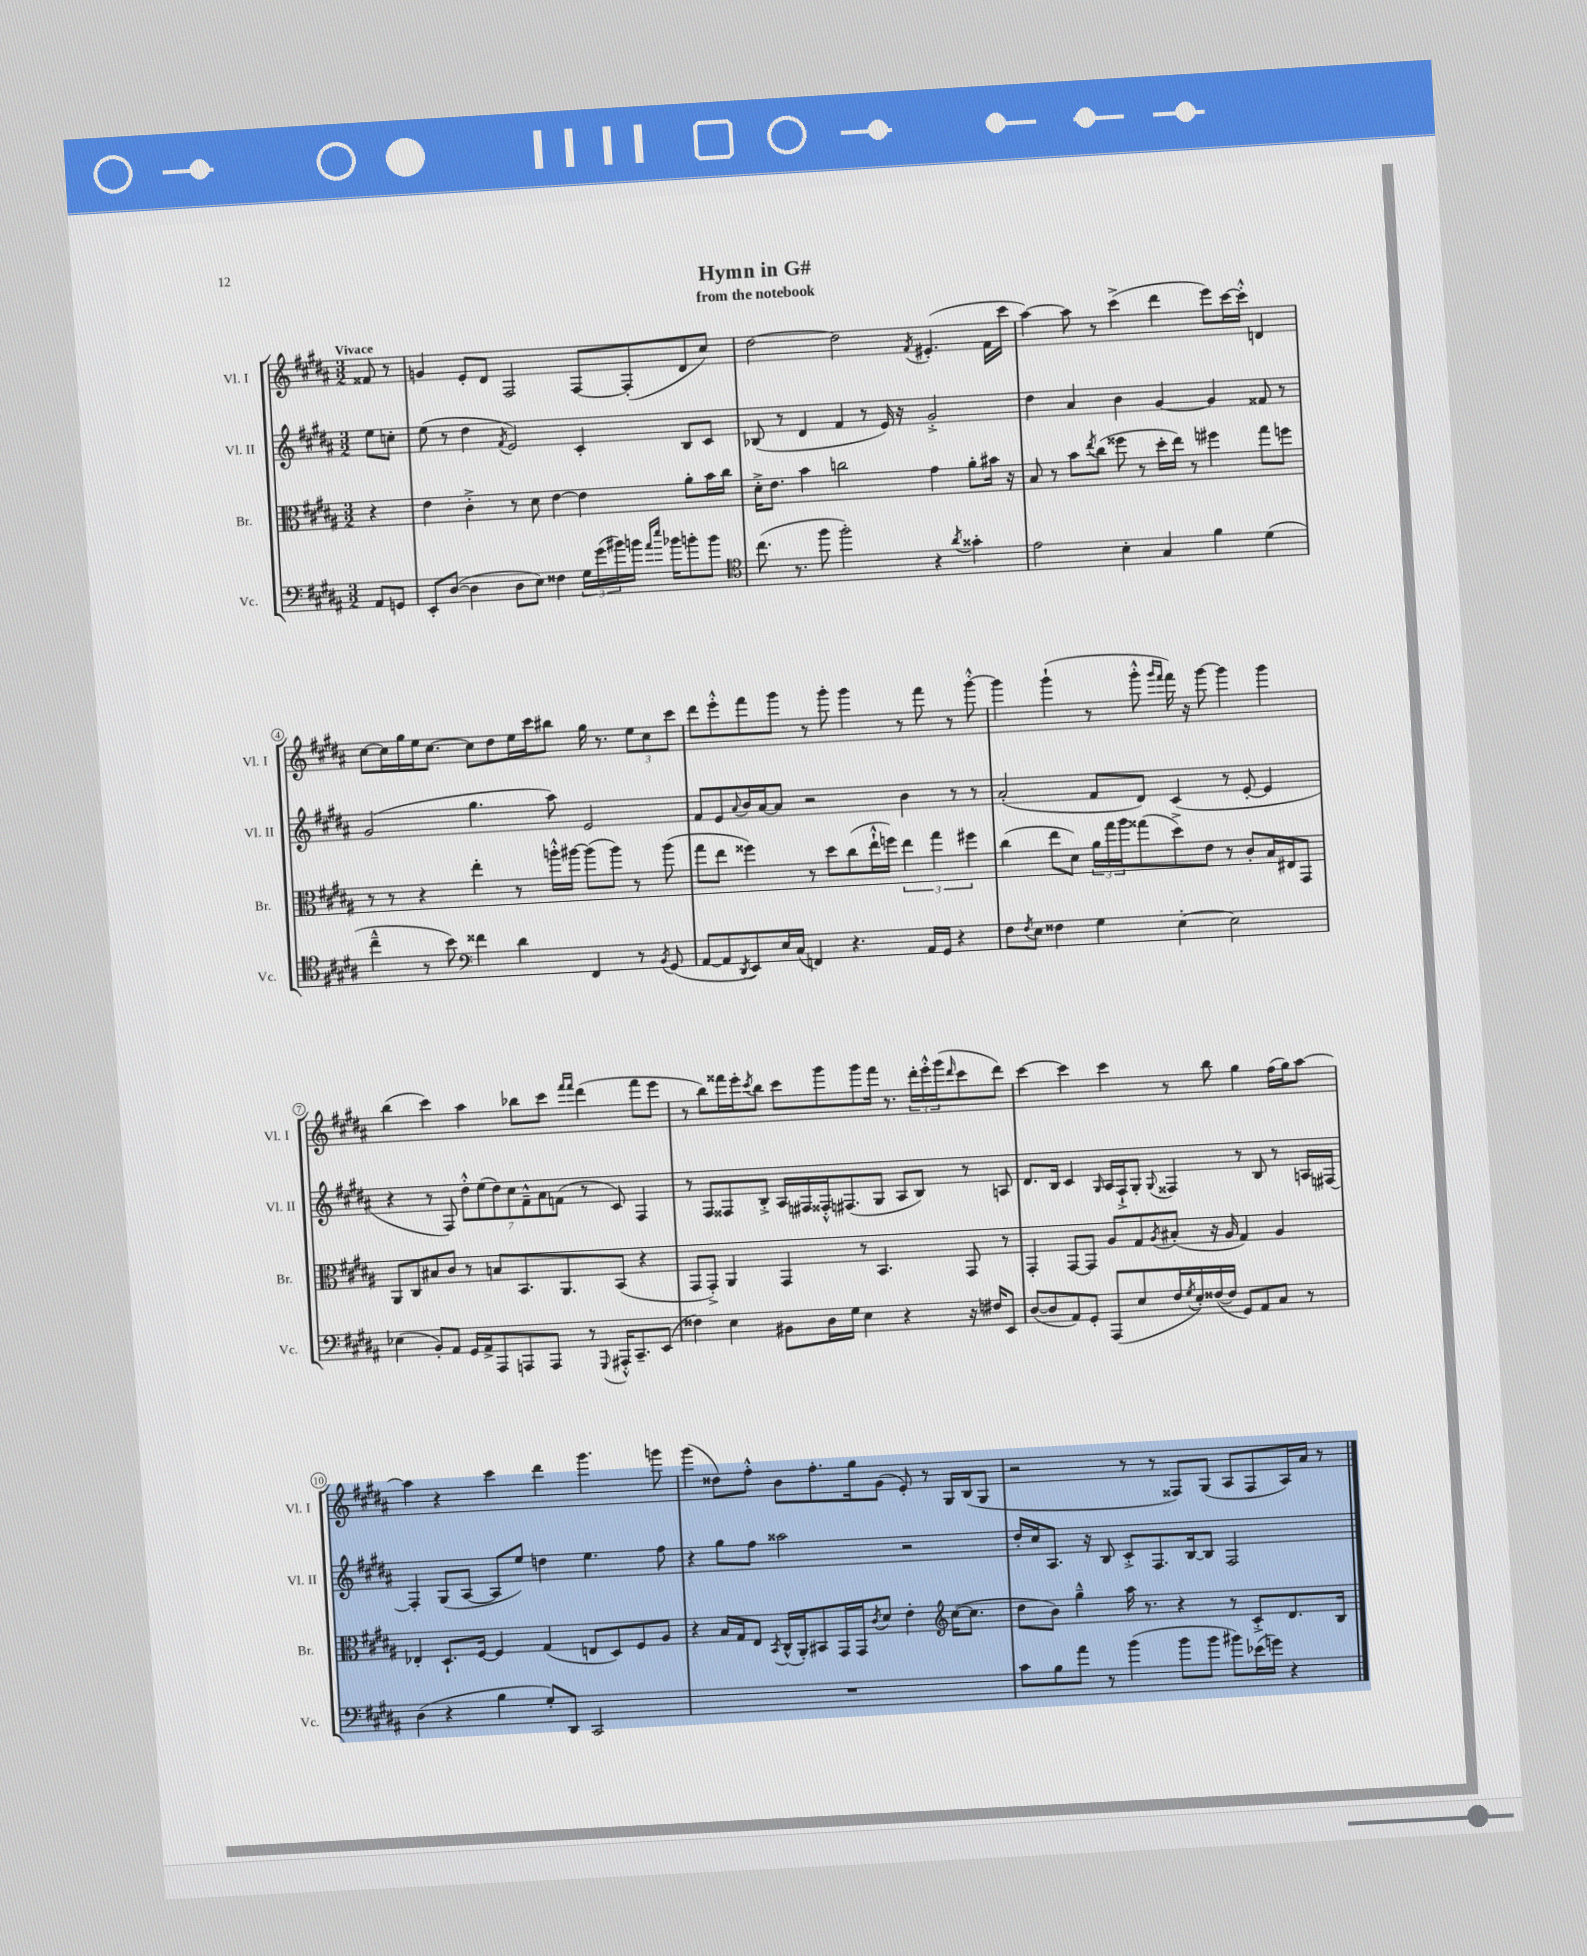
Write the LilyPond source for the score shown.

\header { title = "Hymn in G#" subtitle = "from the notebook" }
<<
\new StaffGroup <<
\new Staff = "s0" \with { instrumentName = "Vl. I" shortInstrumentName = "Vl. I" } {
    \clef treble \key b \major \numericTimeSignature \time 3/2 \partial 4 \tempo "Vivace"
    fisis'8 r8 |
    g'4 e'8-. dis'8 fis2 fis8~ fis8-.( dis'8 cis''8) |
    dis''2~ dis''2 \acciaccatura { fis'8 } eis'4.-.( fis'16 cis'''16 |
    ais''4~) ais''8 r8 cis'''4->( dis'''4 e'''8) cis'''16~ cis'''16-.-^ d'4 |
    cis''8~ cis''16 gis''16 e''16 cis''8.~ cis''8 dis''8 e''16 cis'''16 bis''8 gis''16 r8. \tuplet 3/2 { e''8 cis''8 cis'''8 } |
    dis'''8 e'''8-.-^ fis'''8 gis'''8 r8 gis'''8-. gis'''4 r8 fis'''8 r8 gis'''8~-.-^ |
    gis'''4 gis'''4-!( r8 gis'''8-.-^ \grace { gis'''16 fis'''16 } fis'''16) r16 gis'''8~ gis'''4 gis'''4 |
    b''4( cis'''4) ais''4 bes''8 cis'''8 \grace { fis'''16 fis'''16 } dis'''4( fis'''8 e'''8 |
    r8 b''8) fisis'''16 e'''16-. \acciaccatura { cis'''8 } b''8 cis'''8 gis'''8 gis'''8 fisis'''16 r8. \tuplet 3/2 { dis'''16-. e'''16-.-^ gis'''16( } \grace { dis'''16 } cis'''8 dis'''8) |
    cis'''4~ cis'''4 cis'''4 r8 b''8 gis''4 fis''16( gis''16) ais''8~ |
    ais''4 r4 cis'''4 dis'''4 gis'''4. g'''8 |
    gis'''4( disis''8) fis''8-.-^ b'8 fis''8.-. gis''16 gis'8( e'8-.) r8 gis16 b16( gis8 |
    r2 r8 r8 fisis8) gis8( ais8 fisis8 ais16) ais'16 r8 \bar "|." |
}
\new Staff = "s1" \with { instrumentName = "Vl. II" shortInstrumentName = "Vl. II" } {
    \clef treble \key b \major \numericTimeSignature \time 3/2 \partial 4
    e''8 c''8-. |
    e''8( r8 dis''4 \acciaccatura { fis'8 } e'2) cis'4-. b8 cis'8 |
    bes8( r8 dis'4 fis'4 r8 e'16) r16 gis'2-.-> |
    dis''4 ais'4 b'4 gis'4~ gis'4 fisis'8 r8 |
    gis'2( gis''4. ais''8) e'2 |
    fis'8 e'8 \appoggiatura { ais'8 } b'16 ais'16~ ais'8 r2 b'4 r8 r8 |
    ais'2-.( fis'8 dis'8) cis'4( r8 e'8~-. e'4 |
    r4 r8 fis8) \tuplet 7/4 { dis''8-.-^ e''8( dis''8) cis''8 fis'8---^ ais'8 f'8( } r8 cis'8) fis4 |
    r8 fis8 fisis8 b8-.-> ais16 fis16 fisis16-.-^ fis8.( gis8 ais8 b8) r8 a8 |
    dis'8. b16 cis'4 \grace { gis16 } ais16 fis16-!-> gis8-. \appoggiatura { gis8 } fisis4 r8 b8 r8 a16 fis16~ |
    fis4-. gis8( ais8~ ais8 e''8) d''4 e''4. fis''8 |
    r4 gis''8 fis''8 aisis''2 r2 |
    dis''16-. cis''16 ais8. r16 b8 cis'8-.-> fis8. b16~ b8 fis2 \bar "|." |
}
\new Staff = "s2" \with { instrumentName = "Br." shortInstrumentName = "Br." } {
    \clef alto \key b \major \numericTimeSignature \time 3/2 \partial 4
    r4 |
    e'4 cis'4-.-> r8 dis'8 e'4~ e'4 ais'8-. b'16 cis''16 |
    dis'16-.-> e'8. b'4 c''2 gis'4 ais'8-. bis'16 r16 |
    b8 r8 b'8 \acciaccatura { e''8 } cis''8( fisis''8 r8 dis''16-. e''16) r8 fis''4 gis''8 f''8 |
    r8 r8 r4 e''4-. r8 a''16-.-^ ais''16~ ais''8( ais''8) r8 ais''8( |
    gis''8 e''8 fisis''4) r8 dis''8 cis''8( e''16-!-^ f''16) \tuplet 3/2 { e''4 gis''4 fis''4 } |
    cis''4( e''8 dis'8) \tuplet 3/2 { ais'16 gis''16 ais''16 } gisis''8( dis''8->) e'8 r8 cis'8-. b16 eis16 gis,8 |
    ais,8 cis8 bis8 cis'8 r8 b8 b,8. ais,8. b,8( r4 |
    gis,8 gis,8-.->) ais,4 gis,4 r8 b,4. gis,8 r8 |
    gis,4-. gis,8~ gis,8 ais8 gis8 \acciaccatura { ais8 } bis8-.( r16 ais16 gis4) ais4 |
    ees4-. dis8.-! fis16~ fis4 gis4( e8 dis8) fis8 ais8 |
    r4 b16 gis16 e8 \acciaccatura { b,8 } cis16-^( ais,16-.) bis,8 gis,16 gis,16 \acciaccatura { cis'8 } dis'8 e'4-. \clef treble cis''16~( cis''8. |
    dis''8 b'8) gis''4---^ ais''16 r8. r4 r8 cis'8-.-> dis'8. b16 \bar "|." |
}
\new Staff = "s3" \with { instrumentName = "Vc." shortInstrumentName = "Vc." } {
    \clef bass \key b \major \numericTimeSignature \time 3/2 \partial 4
    ais,8 g,8 |
    e,8-. dis8~( dis4 dis8 e8) fisis4 \tuplet 3/2 { gis16 gis'16( bis'16) } b'16 \grace { ais'16 e''16 } bes'16 b'8-. b'8 |
    \clef tenor cis''8.( r8. fis''8 fis''2-.) r4 \acciaccatura { ais'8 } gisis'4-. |
    e'2 b4-. gis4 fis'4 dis'4( |
    cis''4---^ r8 b'8) \clef bass fisis'4 dis'4 fis,4 r8 \acciaccatura { b,8 } gis,8( |
    ais,8~ ais,8 \acciaccatura { dis,8 } e,8) e16 cis16( f,4) r4. ais,16 gis,16 r4 |
    fis8 \acciaccatura { fis8 } e8 fisis4 gis4 e4~-. e2 |
    ees4( b,8-.) ais,8 gis,16 ais,16-> ais,,8 a,,8 a,,8 r8 \appoggiatura { gis,,8 } ais,,16-.-^ cis,8.-- e,8( |
    fisis4) e4 bis,8 dis16 gis16 e4 r4 r16 fis16 e,8 |
    dis8~( dis8 ais,8) gis,8-. ais,,8( e8 fis16 \acciaccatura { gis8 } e16-.) fisis16~( fisis16 gis,8) ais,8 cis8 r8 |
    dis4( r4 b4 gis8-.) dis,8 cis,2 |
    R1. |
    cis'8 b8 ais'8 r8 b'4( b'8 b'8 bis'8) ees'16( g'16) r4 \bar "|." |
}
>>
>>
\layout { \context { \Score \override BarNumber.stencil = #(make-stencil-circler 0.1 0.3 ly:text-interface::print) } }
